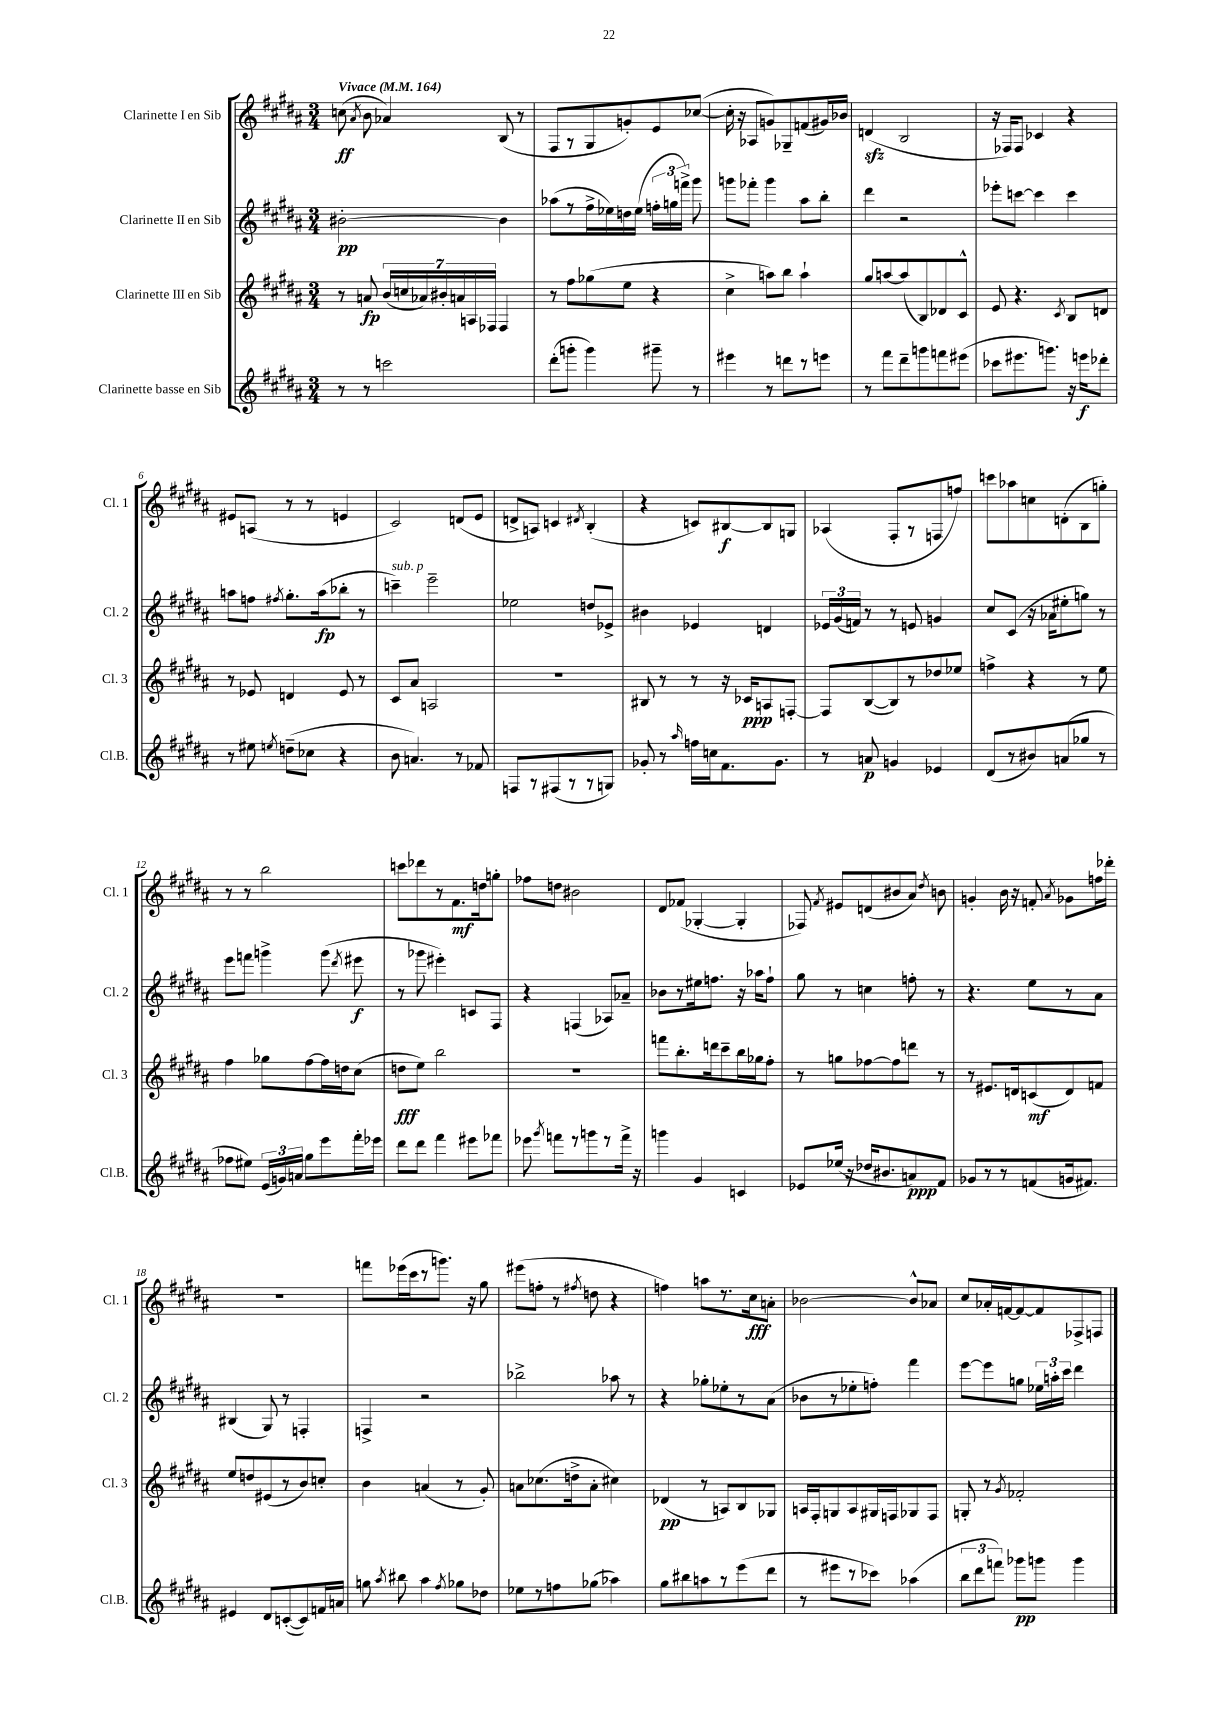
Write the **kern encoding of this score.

**kern	**kern	**kern	**kern
*staff4	*staff3	*staff2	*staff1
*clefG2	*clefG2	*clefG2	*clefG2
*k[f#c#g#d#a#]	*k[f#c#g#d#a#]	*k[f#c#g#d#a#]	*k[f#c#g#d#a#]
*M3/4	*M3/4	*M3/4	*M3/4
*MM164	*MM164	*MM164	*MM164
8r	8r	[2b#'\	(8cc\
.	.	.	8qa#/
8r	8a/	.	8b\
2ccc\	(28b/LL	.	4a-/)
.	28cc/	.	.
.	28a-/)	.	.
.	28b#'/	.	.
.	28a/	.	.
.	28A/	.	.
.	28F-/JJ	.	.
.	4F-/	4b#\]	(8B/
.	.	.	8r
=	=	=	=
(8ddd#'\L	8r	(8aa-\L	8F#/L
8ggg'\J	8ff#\L	8r	8r
4ggg\)	(8gg-\	16ff#^\L	8G#/
.	.	16ee-\)	.
.	8ee\J	16dd\	8g'/)
.	.	(16ee-\JJ	.
8ggg#~\	4r	24ff'\LL	8e/
.	.	24gg\	.
.	.	24fff^\JJ)	.
8r	.	8ggg#\	([8cc-/J
=	=	=	=
4eee#\	4cc#^\	8ggg\L	16cc-'\]
.	.	.	16r
.	.	8fff-'\J	8A-/L
8r	8aa\L)	4ggg\	8g/)
8ddd\L	8bb\J	.	8G-~/
8r	4aa`\	8aa#\L	(8f/
8eee\J	.	8bb'\J	16g#/L)
.	.	.	16b-/JJ
=	=	=	=
8r	8gg#/L	4ddd#\	(4d/
8fff#\L	[8aa/	.	.
8ddd#~\	(8aa/]	2r	2B/
8ggg\	8B/)	.	.
8fff\	8d-/	.	.
(8eee#\J	8c#^^/J	.	.
=	=	=	=
8ccc-\L	8e/	8eee-'\L	16r
.	.	.	16F-/LK)
8.eee#\	4.r	[8ccc\J	8F-/J
.	.	4ccc\]	4c-/
8.ggg\J)	.	.	.
.	8qc#/	.	.
16r	8B/L	4ccc\	4r
16eee\LK	.	.	.
8ddd-'\J	8d/J	.	.
=	=	=	=
8r	8r	8aa\L	8e#/L
8ee#\	8e-/	8ff\J	(8A/J
8qee/	.	8qff#/	.
(8dd~\L	4d/	8.gg#'\L	8r
8cc-\J	.	.	8r
.	.	(16aa\k	.
4r	8e-/	8bb-'\J	4e/
.	8r	8r	.
=	=	=	=
8b\	8c#/L	4ccc~\)	2c#/)
4.a/)	8a#/J	.	.
.	2A/	2eee~\	.
8r	.	.	(8d/L
8f-/	.	.	8e/J
=	=	=	=
8F/L	2.r	2ee-\	8d^/L
8r	.	.	8A/J)
(8F#/	.	.	4c/
8r	.	.	.
.	.	.	8qd#/
8r	.	8dd/L	(4B'/
8G/J)	.	8e-^/J	.
=	=	=	=
8g-'/	8B#/	4b#\	4r
8r	8r	.	.
16qqaa#/	.	.	.
16ff\LL	8r	4e-/	8c/L)
16cc\J	.	.	.
8.f#\	16r	.	[8B#/
.	16c-/LK	.	.
.	8A/	4d/	8B#/]
8.g-\J	.	.	.
.	[8F'/J	.	8G/J
=	=	=	=
8r	8F/]L	24e-/LL	(4A-/
.	.	(24g#/	.
.	.	24f/JJ)	.
8a/	([8B/	8r	.
4g/	8B/])	8r	8F#'/L
.	8r	8e/	8r
4e-/	8dd-/	4g/	8F/
.	8ee-/J	.	8ff/J)
=	=	=	=
(8d#/L	4ff^\	8cc#/L	8ccc\L
8r	.	(8c#/J	8aa-\
8b#/)	4r	16r	8cc\
.	.	16a-\LK	.
(8a/	.	8ee#'\	(8d'\
8gg-/J	8r	8gg\J)	8B\
8r	8ee\	8r	8gg'\J)
=	=	=	=
8ff-\L	4ff#\	8eee\L	8r
8ee#\J)	.	8fff\J	8r
(24e/LL	8gg-\L	4ggg^\	2bb\
24g/)	.	.	.
24a/JJ	.	.	.
8gg#\L	[8ff#\	.	.
8eee\	16ff#\]L	(8ggg\	.
.	16dd\J	.	.
.	.	8qddd#/	.
16fff#'\L	(8cc#\J	8eee#\	.
16eee-\JJ	.	.	.
=	=	=	=
8ddd#\L	8dd\L	8r	8ccc\L
8ddd#\J	8ee\J)	8ggg-\	8ddd-\
4fff#\	2bb\	4eee#'\)	8r
.	.	.	8.f#\
8eee#\L	.	8c/L	.
.	.	.	16dd\k
8fff-\J	.	8F#/J	8gg'\J
=	=	=	=
8eee-\	2.r	4r	8ff-\L
8qggg#/	.	.	.
8fff\L	.	.	8dd\J
8r	.	(4F/	2b#\
8ggg\	.	.	.
8r	.	8A-/L)	.
16fff^\Jk	.	8a-~/J	.
16r	.	.	.
=	=	=	=
4ggg\	8fff\L	8b-\L	8d#/L
.	8.bb'\	8r	(8f-/J
4g#/	.	16ee#\k	[4G-'/
.	16ddd\k	8.ff\J	.
.	8ccc#~\	.	.
4c/	16bb\L	16r	4G-'/]
.	16gg-\J	16aa-\LK	.
.	8ff#'\J	8ff`\J	.
=	=	=	=
8e-/L	8r	8gg#\	8F-/)
.	.	.	8qf#/
(16ee-/Jk	8gg\L	8r	8e#/L
16r	.	.	.
16dd-/LK	[8ff-\	4cc\	(8d/
8.b#/	.	.	.
.	8ff-\]	.	8b#/
8a/)	8ddd\J	8ff'\	8a#/J)
.	.	.	8qdd#/
8f#/J	8r	8r	8b\
=	=	=	=
8g-/L	8r	4.r	4g'/
8r	8.e#/L	.	.
8r	.	.	16b\
.	16d/k	.	16r
(8f/	(8c/	8ee\L	8f'/
.	.	.	8qa#/
16g/k	8d/)	8r	8g-\L
8.f#/J)	.	.	.
.	8f/J	8a#\J	16ff\L
.	.	.	16ddd-'\JJ
=	=	=	=
4e#/	8ee/L	(4B#/	2.r
.	8dd/	.	.
8d#/L	(8e#/	8G#/)	.
([8c'/	8r	8r	.
8c/])	8b/)	4F'/	.
16f/L	8cc'/J	.	.
16a/JJ	.	.	.
=	=	=	=
8gg\	4b\	4F^/	8fff\L
8qaa#/	.	.	.
8bb#\	.	.	(16eee-\L
.	.	.	16ccc#\J
4aa#\	(4a/	2r	8r
.	.	.	8.ggg\J)
8qff#/	.	.	.
8gg-\L	8r	.	.
.	.	.	16r
8dd-\J	8g#'/)	.	8gg#\
=	=	=	=
8ee-\L	8a\L	2bb-^\	(8eee#\L
8r	(8.cc-\	.	8ff'\J
8ff\	.	.	8r
.	16dd^\k	.	.
.	.	.	8qff#/
(8gg-\J	8a'\J	.	8dd\
4aa-\)	4cc#\)	8aa-\	4r
.	.	8r	.
=	=	=	=
8gg#\L	(4d-/	4r	4ff\)
8bb#\	.	.	.
8aa\	8r	8gg-'\L	8aa\L
8r	8A/L)	8ee-'\	8.r
(8eee\	8B/	8r	.
.	.	.	16cc#\k
8ddd#\J	8G-/J	(8a#\J	8a'\J
=	=	=	=
8r	16A/LL	8b-\L	[2b-\
.	16F#'/J	.	.
8eee#\L	8G/	8r	.
8r	8A/	8ee-'\	.
8ccc-\J)	16G#/L	8ff'\J)	.
.	16F/J	.	.
(4aa-\	8G-/	4fff#\	8b-^^/]L
.	8F/J	.	8a-/J
=	=	=	=
12bb\L	8G'/	[8eee\L	8cc#/L
12ddd#\	.	.	.
.	8r	8eee\]	16a-'/L
12fff\J)	.	.	.
.	.	.	[16f/J
.	8qg#/	.	.
8ggg-\L	2f-'/	8gg\J	8f/_
8ggg\J	.	24ee-\LL	8f/]
.	.	24aa'\	.
.	.	24ccc#\JJ	.
4ggg\	.	4ddd#\	8F-^/
.	.	.	8F/J
==	==	==	==
*-	*-	*-	*-
